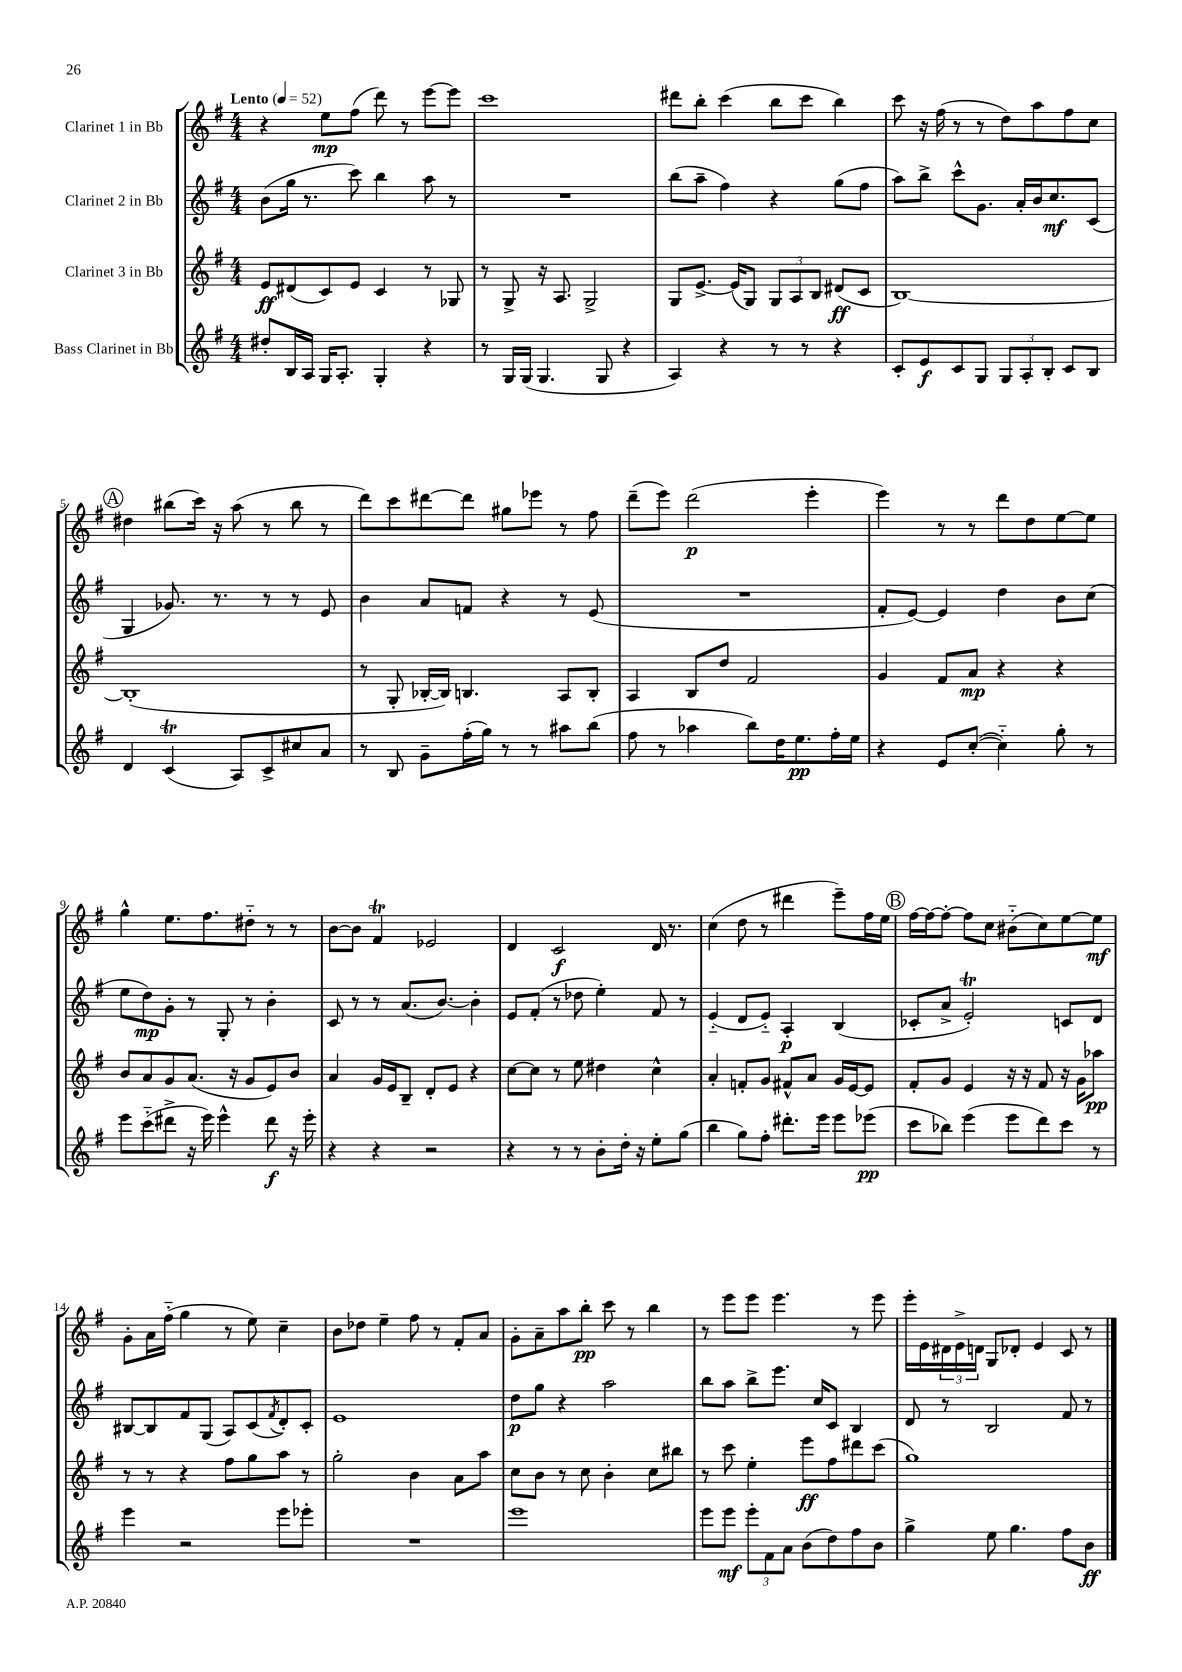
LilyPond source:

<<
\new StaffGroup <<
\new Staff = "s0" \with { instrumentName = "Clarinet 1 in Bb" } {
    \clef treble \key g \major \numericTimeSignature \time 4/4 \tempo "Lento" 4 = 52
    r4 e''8\mp fis''8( d'''8) r8 e'''8~ e'''8 |
    c'''1 |
    dis'''8 b''8-. c'''4( b''8 c'''8 b''4) |
    c'''8 r16 fis''16( r8 r8 d''8) a''8 fis''8 c''8 |
    \mark \markup { \circle "A" } dis''4 bis''8( c'''16) r16 a''8( r8 bis''8 r8 |
    d'''8) c'''8 dis'''8~ dis'''8 gis''8 ees'''8 r8 fis''8 |
    d'''8--( e'''8) d'''2\p( e'''4-. |
    e'''4) r8 r8 d'''8 d''8 e''8~ e''8 |
    g''4-^ e''8. fis''8. dis''8-_ r8 r8 |
    b'8~ b'8 fis'4\trill ees'2 |
    d'4 c'2\f d'16 r8. |
    c''4( d''8 r8 dis'''4 e'''8--) fis''16 e''16 |
    \mark \markup { \circle "B" } fis''16~ fis''16~ fis''8~-. fis''8 c''8 bis'8-_( c''8) e''8~ e''8\mf |
    g'8-. a'16 fis''16-_( g''4 r8 e''8) c''4-- |
    b'8 des''8 e''4-- fis''8 r8 fis'8-. a'8 |
    g'8-. a'8-- a''8 b''8-.\pp c'''8 r8 b''4 |
    r8 e'''8 e'''8 e'''4. r8 e'''8 |
    e'''16-. e'16 \tuplet 3/2 { dis'16 e'16-> d'16 } g8 des'8-. e'4 c'8 r8 \bar "|." |
}
\new Staff = "s1" \with { instrumentName = "Clarinet 2 in Bb" } {
    \clef treble \key g \major \numericTimeSignature \time 4/4
    b'8( g''16 r8. c'''8) b''4 a''8 r8 |
    R1 |
    b''8( a''8-- fis''4) r4 g''8( fis''8 |
    a''8) b''8-> c'''8-^ g'8. a'16-. b'16 c''8.\mf c'8( |
    \mark \markup { \circle "A" } g4 ges'8.) r8. r8 r8 e'8 |
    b'4 a'8 f'8 r4 r8 e'8( |
    R1 |
    fis'8-. e'8~) e'4 d''4 b'8 c''8( |
    e''8 d''8\mp) g'8-. r8 g8-. r8 b'4-. |
    c'8 r8 r8 a'8.( b'8.~) b'4-. |
    e'8 fis'8-.( r8 des''8 e''4-.) fis'8 r8 |
    e'4-_( d'8 e'8-_) a4-.\p b4( |
    \mark \markup { \circle "B" } ces'8-. a'8-> e'2-.\trill) c'8 d'8 |
    bis8~ bis8 fis'8 g8( a8) c'8( \acciaccatura { fis'8 } d'8-.) c'8-. |
    e'1 |
    d''8\p g''8 r4 a''2 |
    b''8 a''8 b''8-> e'''8. c''16 c'8 b4 |
    d'8 r8 b2 fis'8 r8 \bar "|." |
}
\new Staff = "s2" \with { instrumentName = "Clarinet 3 in Bb" } {
    \clef treble \key g \major \numericTimeSignature \time 4/4
    e'8\ff dis'8( c'8) e'8 c'4 r8 ges8 |
    r8 g8-> r16 a8. g2-> |
    g8 e'8.~-> e'16( g8) \tuplet 3/2 { g8 a8 b8 } dis'8\ff( c'8 |
    b1~) |
    \mark \markup { \circle "A" } b1-.( |
    r8 g8-. bes16~-. bes16) b4. a8 b8-. |
    a4 b8 d''8 fis'2 |
    g'4 fis'8 a'8\mp r4 r4 |
    b'8 a'8 g'8 a'8.( r16 g'8 e'8) b'8 |
    a'4 g'16 e'16 b8-- d'8-. e'8 r4 |
    c''8~ c''8 r8 e''8 dis''4 c''4-^ |
    a'4-. f'8-. g'8 fis'8-^ a'8 g'16 e'16~ e'8 |
    \mark \markup { \circle "B" } fis'8-. g'8 e'4 r16 r16 fis'8 r16 g'16 aes''8\pp |
    r8 r8 r4 fis''8 g''8 a''8 r8 |
    g''2-. b'4 a'8 a''8 |
    c''8 b'8 r8 c''8 b'4-. c''8 bis''8 |
    r8 c'''8 e''4-. e'''8\ff fis''8 dis'''8 c'''8( |
    g''1) \bar "|." |
}
\new Staff = "s3" \with { instrumentName = "Bass Clarinet in Bb" } {
    \clef treble \key g \major \numericTimeSignature \time 4/4
    dis''8-. b16 a16 g16 a8.-. g4-. r4 |
    r8 g16 g16( g4. g8 r4 |
    a4) r4 r8 r8 r4 |
    c'8-. e'8\f c'8 g8 \tuplet 3/2 { g8 a8-. b8-. } c'8 b8 |
    \mark \markup { \circle "A" } d'4 c'4\trill( a8) c'8-> cis''8 a'8 |
    r8 b8 g'8-- fis''16-.( g''16) r8 r8 ais''8 b''8( |
    fis''8 r8 aes''4 b''8) d''16 e''8.\pp fis''16-. e''16 |
    r4 e'8 c''8~-.( c''4-_) g''8-. r8 |
    e'''8 c'''8-_( dis'''8-> r16 e'''16) e'''4-^ dis'''8\f r16 e'''16-. |
    r4 r4 r2 |
    r4 r8 r8 b'8-. d''16-. r16 e''8-. g''8( |
    b''4 g''8) fis''8-. dis'''8.-. e'''16 e'''8 ees'''8\pp( |
    \mark \markup { \circle "B" } c'''8 bes''8) e'''4( e'''8 d'''8) c'''8 r8 |
    e'''4 r2 e'''8 ees'''8-. |
    R1 |
    e'''1 |
    e'''8 e'''8\mf \tuplet 3/2 { e'''8-. fis'8 a'8 } b'8( d''8) fis''8 b'8 |
    g''4-> e''8 g''4. fis''8 b'8\ff \bar "|." |
}
>>
>>
